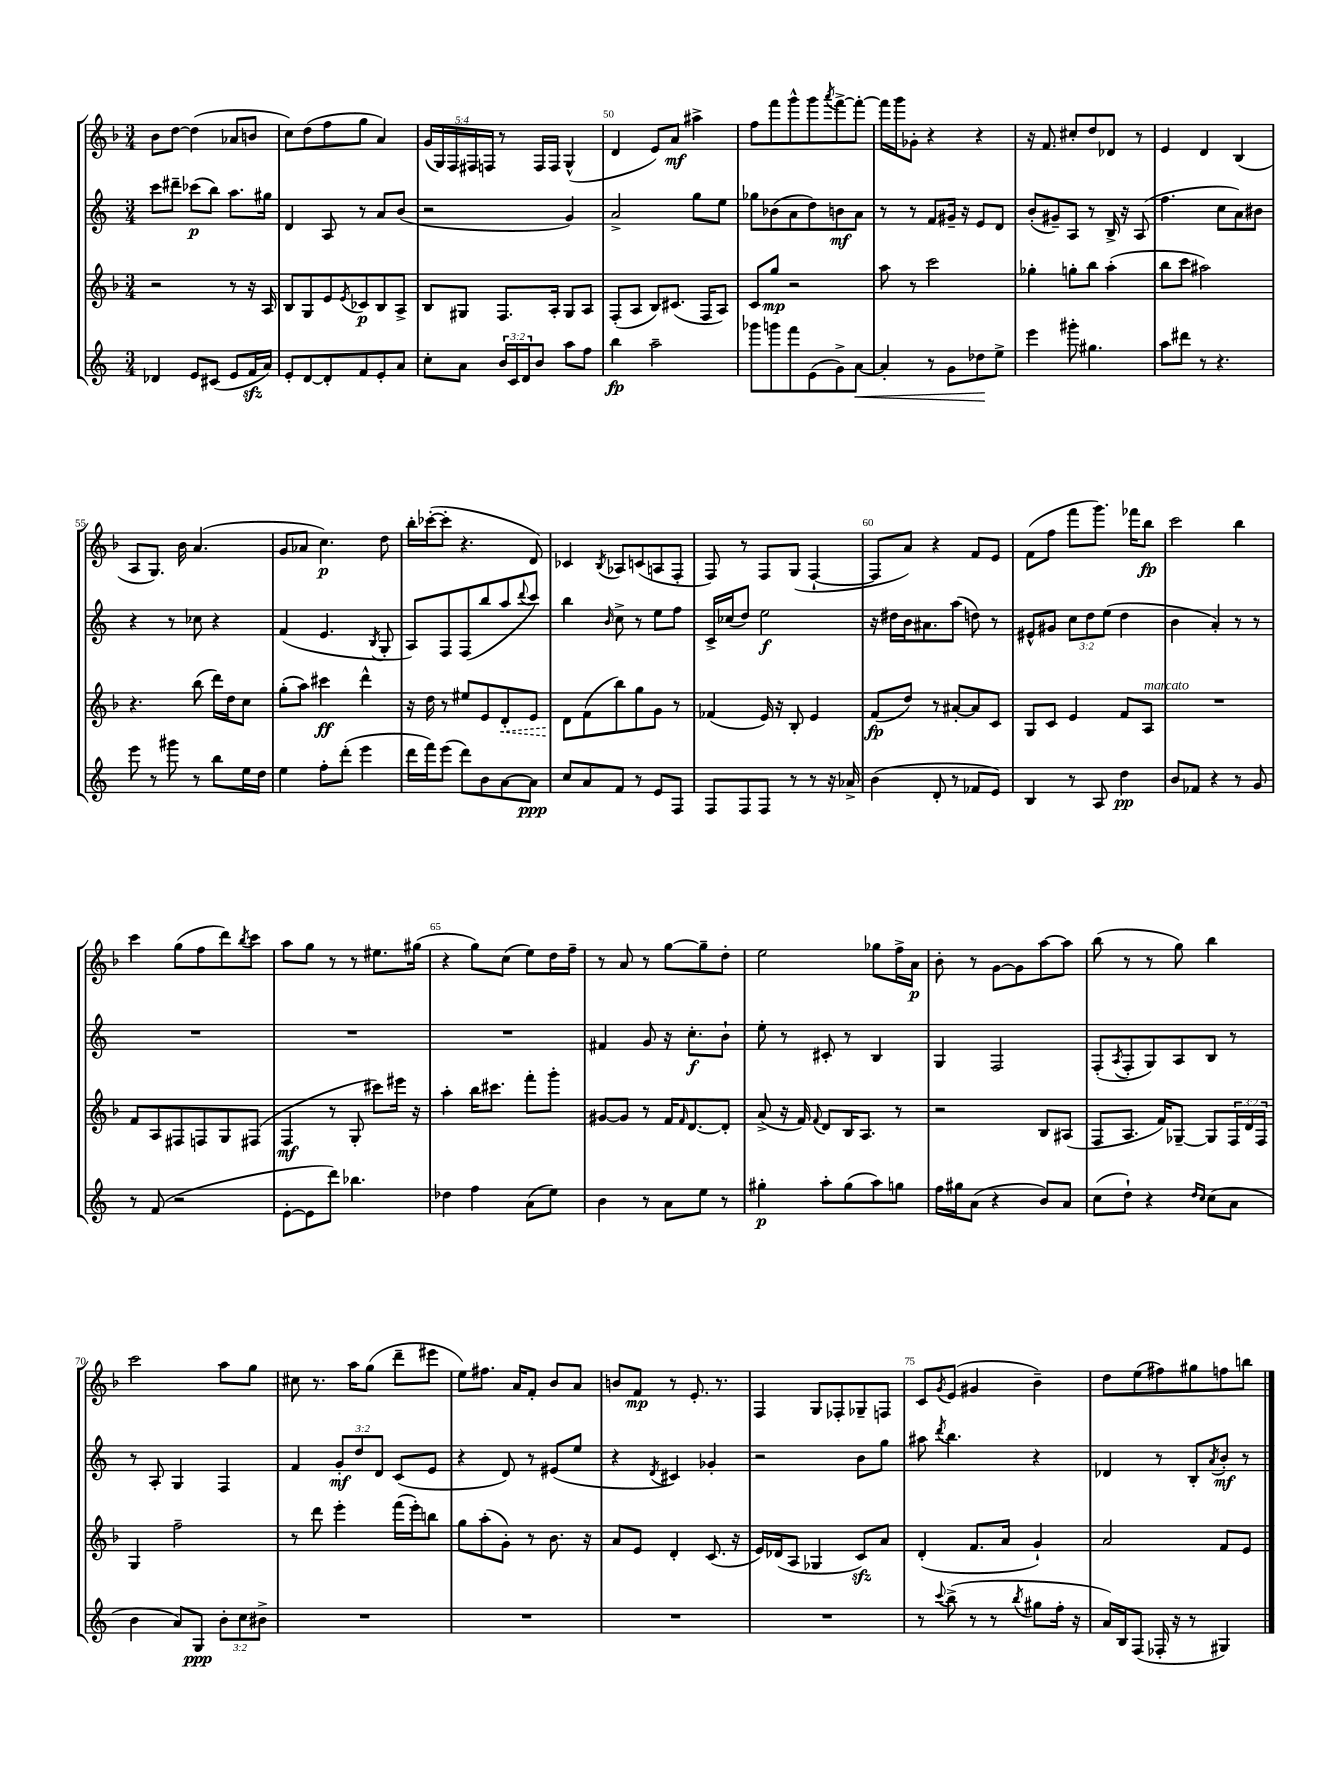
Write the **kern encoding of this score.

**kern	**kern	**kern	**kern
*staff4	*staff3	*staff2	*staff1
*clefG2	*clefG2	*clefG2	*clefG2
*k[]	*k[b-]	*k[]	*k[b-]
*M3/4	*M3/4	*M3/4	*M3/4
4d-	2r	8ccc	8b-
.	.	8ddd#~	[8dd
8e	.	(8ccc-	(4dd]
(8c#	.	8bb)	.
8e	8r	8.aa	8a-
16f	16r	.	8b
16a)	16A	16gg#	.
=	=	=	=
8e'	8B-	4d	8cc)
[8d	8G	.	(8dd
8d']	8e	8A	8ff
.	8qe	.	.
8f	8c-	8r	8gg
8e'	8B-	8a	4a)
8a	8A^	(8b	.
=	=	=	=
8cc'	8B-	2r	(20g
.	.	.	20G)
.	.	.	20F
8a	8G#	.	.
.	.	.	20F#
.	.	.	20F
24b	8.F	.	8r
24c	.	.	.
24d	.	.	.
8b	.	.	16F
.	16A'	.	16F
8aa	8G#	4g)	(4G^^
8ff	8A	.	.
=	=	=	=
4bb	(8F'	2a^	4d
.	8A	.	.
2aa~	8B-)	.	8e)
.	(8.c#	.	8a
.	.	8gg	4aa#^
.	16F	.	.
.	8A)	8ee	.
=	=	=	=
8ggg-	8c	8gg-	8ff
8ggg	8gg	(8b-	8fff
8fff	2r	8a	8ggg^^
(8e	.	8dd)	8ggg
.	.	.	8qaaa
8g^)	.	8b	[8fff^
[8a	.	8a	8fff'_
=	=	=	=
4a']	8aa	8r	16fff]
.	.	.	16ggg
.	8r	8r	8g-'
8r	2ccc	8f	4r
8g	.	16g#~	.
.	.	16r	.
8dd-	.	8e	4r
8ee^	.	8d	.
=	=	=	=
4eee	4gg-'	(8b'	16r
.	.	.	8.f
.	.	8g#~)	.
8ggg#'	8gg'	8A	8cc#'
4.gg#	8bb-	8r	8dd
.	(4aa'	16B^	8d-
.	.	16r	.
.	.	(8A	8r
=	=	=	=
8aa	8bb-	4.ff	4e
8ddd#	8ccc	.	.
8r	2aa#)	.	4d
4.r	.	8cc	.
.	.	8a)	(4B-
.	.	8b#	.
=	=	=	=
8eee	4.r	4r	8A
8r	.	.	8.G)
8ggg#	.	8r	.
.	.	.	16b-
8r	(8bb-	8cc-	(4.a
8bb	16ddd)	4r	.
.	16dd	.	.
16ee	8cc	.	.
16dd	.	.	.
=	=	=	=
4ee	(8gg'	(4f	8g
.	8aa)	.	8a-
8ff'	4ccc#	4.e	4.cc)
(8ddd'	.	.	.
4eee	4ddd^^	.	.
.	.	8qB	.
.	.	8G'	8dd
=	=	=	=
16ddd	16r	8A)	16bb-'
16fff)	16dd	.	([16ccc-'
(8eee	8r	8F	8ccc-']
8ddd)	8ee#	(8F	4.r
8b	8e	8bb	.
[8a	8d'	8aa	.
.	.	8qqddd	.
8a]	8e	8ccc)	8d)
=	=	=	=
8cc	8d	4bb	4c-
8a	(8f	.	.
.	.	16qqb	8qB-
8f	8bb-)	8cc^	8A-
8r	8gg	8r	(8c
8e	8g	8ee	8A
8F	8r	8ff	8F'
=	=	=	=
8F	(4f-	16c^	8F)
.	.	(16cc-	.
8F	.	8dd)	8r
8F	16e)	2ee	8F
.	16r	.	.
8r	8B-'	.	(8G
8r	4e	.	[4F`
16r	.	.	.
16a-^	.	.	.
=	=	=	=
(4b	(8f	16r	8F]
.	.	16dd#	.
.	8dd)	16b	8a)
.	.	8.a#	.
8d'	8r	.	4r
8r	[8a#'	(8aa	.
8f-	8a#]	8dd)	8f
8e)	8c	8r	8e
=	=	=	=
4B	8G	8e#^^	(8f
.	8c	8g#	8ff
8r	4e	12cc	8fff
.	.	12dd	.
8A	.	.	8.ggg)
.	.	(12ee	.
4dd	8f	4dd	.
.	.	.	16fff-
.	8A	.	8bb-
=	=	=	=
8b	2.r	4b	2ccc
8f-	.	.	.
4r	.	4a')	.
8r	.	8r	4bb-
8g	.	8r	.
=	=	=	=
8r	8f	2.r	4ccc
(8f	8A	.	.
2r	8F#	.	(8gg
.	8F	.	8ff
.	8G	.	8ddd)
.	.	.	8qbb-
.	(8F#	.	8ccc
=	=	=	=
[8e'	4F	2.r	8aa
8e]	.	.	8gg
8ddd)	8r	.	8r
4.bb-	8G'	.	8r
.	8ccc#)	.	8.ee#
.	16eee#	.	.
.	16r	.	(16gg#
=	=	=	=
4dd-	4aa'	2.r	4r
4ff	16bb-	.	8gg)
.	8.ccc#	.	.
.	.	.	(8cc
(8a	8fff'	.	8ee)
8ee)	8ggg'	.	16dd
.	.	.	16ff~
=	=	=	=
4b	[8g#	4f#	8r
.	8g#]	.	8a
8r	8r	8g	8r
8a	16f	16r	[8gg
.	16qqf	.	.
.	[8.d	8.cc'	.
8ee	.	.	8gg~]
8r	8d']	8b`	8dd'
=	=	=	=
4gg#'	(8a^	8ee'	2ee
.	16r	8r	.
.	16f)	.	.
.	8qqf	.	.
8aa'	8d	8c#'	.
(8gg#	16B-	8r	.
.	8.A	.	.
8aa)	.	4B	8gg-
8gg	8r	.	16ff^
.	.	.	16a
=	=	=	=
16ff	2r	4G	8b-'
16gg#	.	.	.
(8a	.	.	8r
4r	.	2F	[8g
.	.	.	8g]
8b)	8B-	.	[8aa
8a	(8A#	.	8aa]
=	=	=	=
(8cc	8F	(8F'	(8bb-
.	.	8qA	.
8dd`)	8.A	8F'	8r
4r	.	8G)	8r
.	16f)	.	.
.	[8G-~	8A	8gg)
16qqdd	.	.	.
16qqcc	.	.	.
(8cc	8G-]	8B	4bb-
8a	24F	8r	.
.	24d	.	.
.	24F	.	.
=	=	=	=
4b	4G	8r	2ccc
.	.	8A'	.
8a)	2ff~	4G	.
8G	.	.	.
12b'	.	4F	8aa
12cc	.	.	.
.	.	.	8gg
12b#^	.	.	.
=	=	=	=
2.r	8r	4f	8cc#
.	8ddd	.	8.r
.	4eee'	12g'	.
.	.	.	16aa
.	.	12dd	.
.	.	.	(8gg
.	.	12d	.
.	(16fff	(8c	8ddd~
.	16eee')	.	.
.	8bb	8e	8eee#
=	=	=	=
2.r	8gg	4r	8ee)
.	(8aa'	.	8.ff#
.	8g')	8d)	.
.	.	.	16a
.	8r	8r	8f'
.	8.b-	(8e#	8b-
.	.	8ee	8a
.	16r	.	.
=	=	=	=
2.r	8a	4r	8b
.	8e	.	8f
.	.	8qd	.
.	4d'	4c#)	8r
.	.	.	8.e'
.	(8.c	4g-'	.
.	.	.	8.r
.	16r	.	.
=	=	=	=
2.r	16e)	2r	4F
.	(16d-	.	.
.	8A	.	.
.	4G-	.	8G
.	.	.	8F-'
.	8c)	8b	8G-~
.	8a	8gg	8F
=	=	=	=
8r	(4d'	8aa#	8c
8qqccc	.	8qddd	8qg
(8bb^	.	4.bb	(8e
8r	8.f	.	4g#
8r	.	.	.
.	16a	.	.
8qbb	.	.	.
8gg#	4g`)	4r	4b-~)
16ff'	.	.	.
16r	.	.	.
=	=	=	=
16a)	2a	4d-	8dd
16B	.	.	.
(8F	.	.	(8ee
16F-'	.	8r	8ff#)
16r	.	.	.
8r	.	8B'	8gg#
.	.	8qa	.
4G#)	8f	8b'	8ff
.	8e	8r	8bb
==	==	==	==
*-	*-	*-	*-
